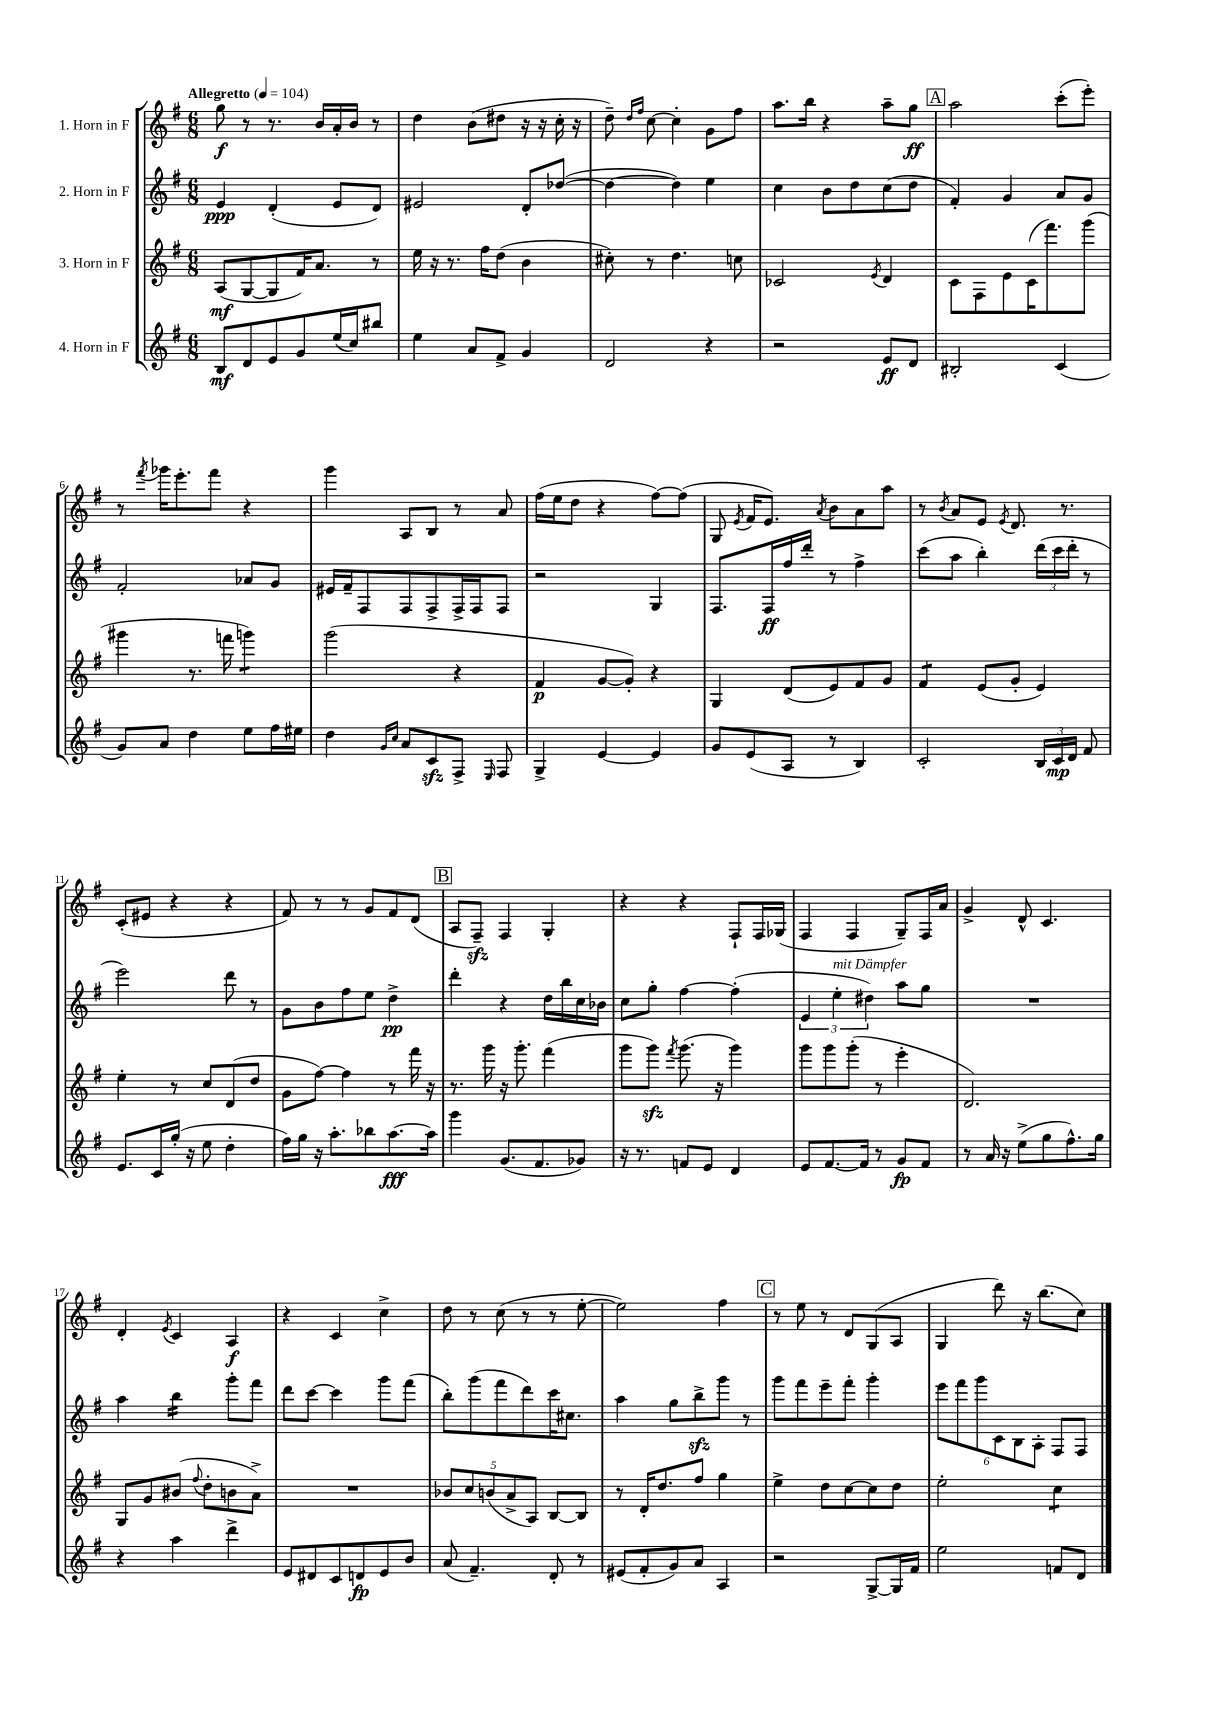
<<
\new StaffGroup <<
\new Staff = "s0" \with { instrumentName = "1. Horn in F" } {
    \clef treble \key g \major \numericTimeSignature \time 6/8 \tempo "Allegretto" 4 = 104
    \autoBeamOff g''8\f r8 r8. b'16[ a'16-. b'16] r8 |
    d''4 b'8[( dis''8] r16 r16 c''16-. r16 |
    d''8--) \grace { d''16[ fis''16] } c''8~ c''4-. g'8[ fis''8] |
    a''8.[ b''16] r4 a''8[-- g''8]\ff |
    \mark \markup { \box "A" } a''2 c'''8[-.( e'''8]-.) |
    r8 \acciaccatura { fis'''8 } ges'''16[ e'''8.-. fis'''8] r4 |
    g'''4 a8[ b8] r8 a'8 |
    fis''16[( e''16 d''8] r4 fis''8[~) fis''8]( |
    g8 \acciaccatura { e'8 } fis'16[ e'8.]) \acciaccatura { a'8 } b'8[ a'8 a''8] |
    r8 \acciaccatura { b'8 } a'8[ e'8] \acciaccatura { e'8 } d'8. r8. |
    c'8[-.( eis'8] r4 r4 |
    fis'8) r8 r8 g'8[ fis'8 d'8]( |
    \mark \markup { \box "B" } a8[ fis8]--\sfz) fis4 g4-. |
    r4 r4 fis8[-! fis16 ges16]( |
    fis4 fis4 g8[--) fis16 a'16] |
    g'4-> d'8-^ c'4. |
    d'4-. \acciaccatura { e'8 } c'4 a4\f |
    r4 c'4 c''4-> |
    d''8 r8 c''8( r8 r8 e''8~-. |
    e''2) fis''4 |
    \mark \markup { \box "C" } r8 e''8 r8 d'8[ g8( a8] |
    g4 d'''8) r16 b''8.[( c''8]) \bar "|." |
}
\new Staff = "s1" \with { instrumentName = "2. Horn in F" } {
    \clef treble \key g \major \numericTimeSignature \time 6/8
    \autoBeamOff e'4\ppp d'4-.( e'8[ d'8]) |
    eis'2 d'8[-. des''8]~( |
    des''4~ des''4) e''4 |
    c''4 b'8[ d''8 c''8( d''8] |
    \mark \markup { \box "A" } fis'4-.) g'4 a'8[ g'8] |
    fis'2-. aes'8[ g'8] |
    eis'16[ fis'16-- fis8 fis8 fis8-> fis16-> fis16 fis8] |
    r2 g4 |
    fis8.[ fis16\ff fis''16 d'''16]-. r8 fis''4-> |
    c'''8[( a''8] b''4-.) \tuplet 3/2 { d'''16[( c'''16 d'''16]-. } r8 |
    e'''2) d'''8 r8 |
    g'8[ b'8 fis''8 e''8] d''4->\pp |
    \mark \markup { \box "B" } d'''4-. r4 d''16[ b''16 c''16 bes'16] |
    c''8[ g''8]-. fis''4~ fis''4-.( |
    \tuplet 3/2 { e'4 e''4-.^\markup { \italic "mit Dämpfer" } dis''4) } a''8[ g''8] |
    R2. |
    a''4 b''4:16 g'''8[-. fis'''8] |
    d'''8[ c'''8]~ c'''4 g'''8[ fis'''8]( |
    b''8[-.) g'''8( fis'''8 d'''8) c'''16 cis''8.] |
    a''4 g''8[ b''8->\sfz g'''8] r8 |
    \mark \markup { \box "C" } g'''8[ fis'''8 e'''8-- fis'''8]-. g'''4-. |
    \tuplet 6/4 { e'''8[ fis'''8 g'''8 c'8 b8 a8]-. } fis8[ fis8] \bar "|." |
}
\new Staff = "s2" \with { instrumentName = "3. Horn in F" } {
    \clef treble \key g \major \numericTimeSignature \time 6/8
    \autoBeamOff a8[\mf( g8~ g8 fis'16) a'8.] r8 |
    e''16 r16 r8. fis''16[ d''8]( b'4 |
    cis''8-.) r8 d''4. c''8 |
    ces'2 \acciaccatura { e'8 } d'4 |
    \mark \markup { \box "A" } c'8[ fis8 e'8 c'16( fis'''8.) g'''8]( |
    gis'''4 r8. f'''16 g'''4:8) |
    g'''2( r4 |
    fis'4\p g'8[~ g'8]-.) r4 |
    g4 d'8[( e'8) fis'8 g'8] |
    fis'4:8 e'8[( g'8]-. e'4) |
    e''4-. r8 c''8[ d'8( d''8] |
    g'8[ fis''8]~) fis''4 r8 fis'''16 r16 |
    \mark \markup { \box "B" } r8. g'''16 r16 g'''8.-. fis'''4( |
    g'''8[ g'''8]\sfz) \acciaccatura { fis'''8 } g'''8.( r16 g'''4) |
    g'''8[ g'''8 g'''8]-.( r8 e'''4-. |
    d'2.) |
    g8[ g'8 bis'8]( \appoggiatura { fis''8 } d''8[-. b'8 a'8]->) |
    R2. |
    \tuplet 5/4 { bes'8[ c''8 b'8( a'8-> a8]) } b8[~ b8] |
    r8 d'16[-. d''8. fis''8] g''4 |
    \mark \markup { \box "C" } e''4-> d''8[ c''8~ c''8 d''8] |
    e''2-. c''4:8 \bar "|." |
}
\new Staff = "s3" \with { instrumentName = "4. Horn in F" } {
    \clef treble \key g \major \numericTimeSignature \time 6/8
    \autoBeamOff b8[\mf d'8 e'8 g'8 e''16( c''16) bis''8] |
    e''4 a'8[ fis'8]-> g'4 |
    d'2 r4 |
    r2 e'8[\ff d'8] |
    \mark \markup { \box "A" } bis2-. c'4( |
    g'8[) a'8] d''4 e''8[ fis''16 eis''16] |
    d''4 \grace { g'16[ c''16] } a'8[ c'8\sfz fis8]-> \grace { e16 } fis8 |
    g4-> e'4~ e'4 |
    g'8[ e'8( a8] r8 b4) |
    c'2-. \tuplet 3/2 { b16[ c'16\mp d'16] } fis'8 |
    e'8.[ c'16 g''16]-.( r16 e''8 d''4-. |
    fis''16[) g''16] r16 a''8.[-. bes''8 a''8.~\fff a''16] |
    \mark \markup { \box "B" } g'''4 g'8.[( fis'8. ges'8]) |
    r16 r8. f'8[ e'8] d'4 |
    e'8[ fis'8.~ fis'16] r8 g'8[\fp fis'8] |
    r8 a'16 r16 e''8[->( g''8 fis''8.-^) g''16] |
    r4 a''4 d'''4-> |
    e'8[ dis'8 c'8 d'8\fp e'8 b'8] |
    a'8( fis'4.--) d'8-. r8 |
    eis'8[( fis'8-. g'8) a'8] a4 |
    \mark \markup { \box "C" } r2 g8[~-> g16 fis'16] |
    e''2 f'8[ d'8] \bar "|." |
}
>>
>>
